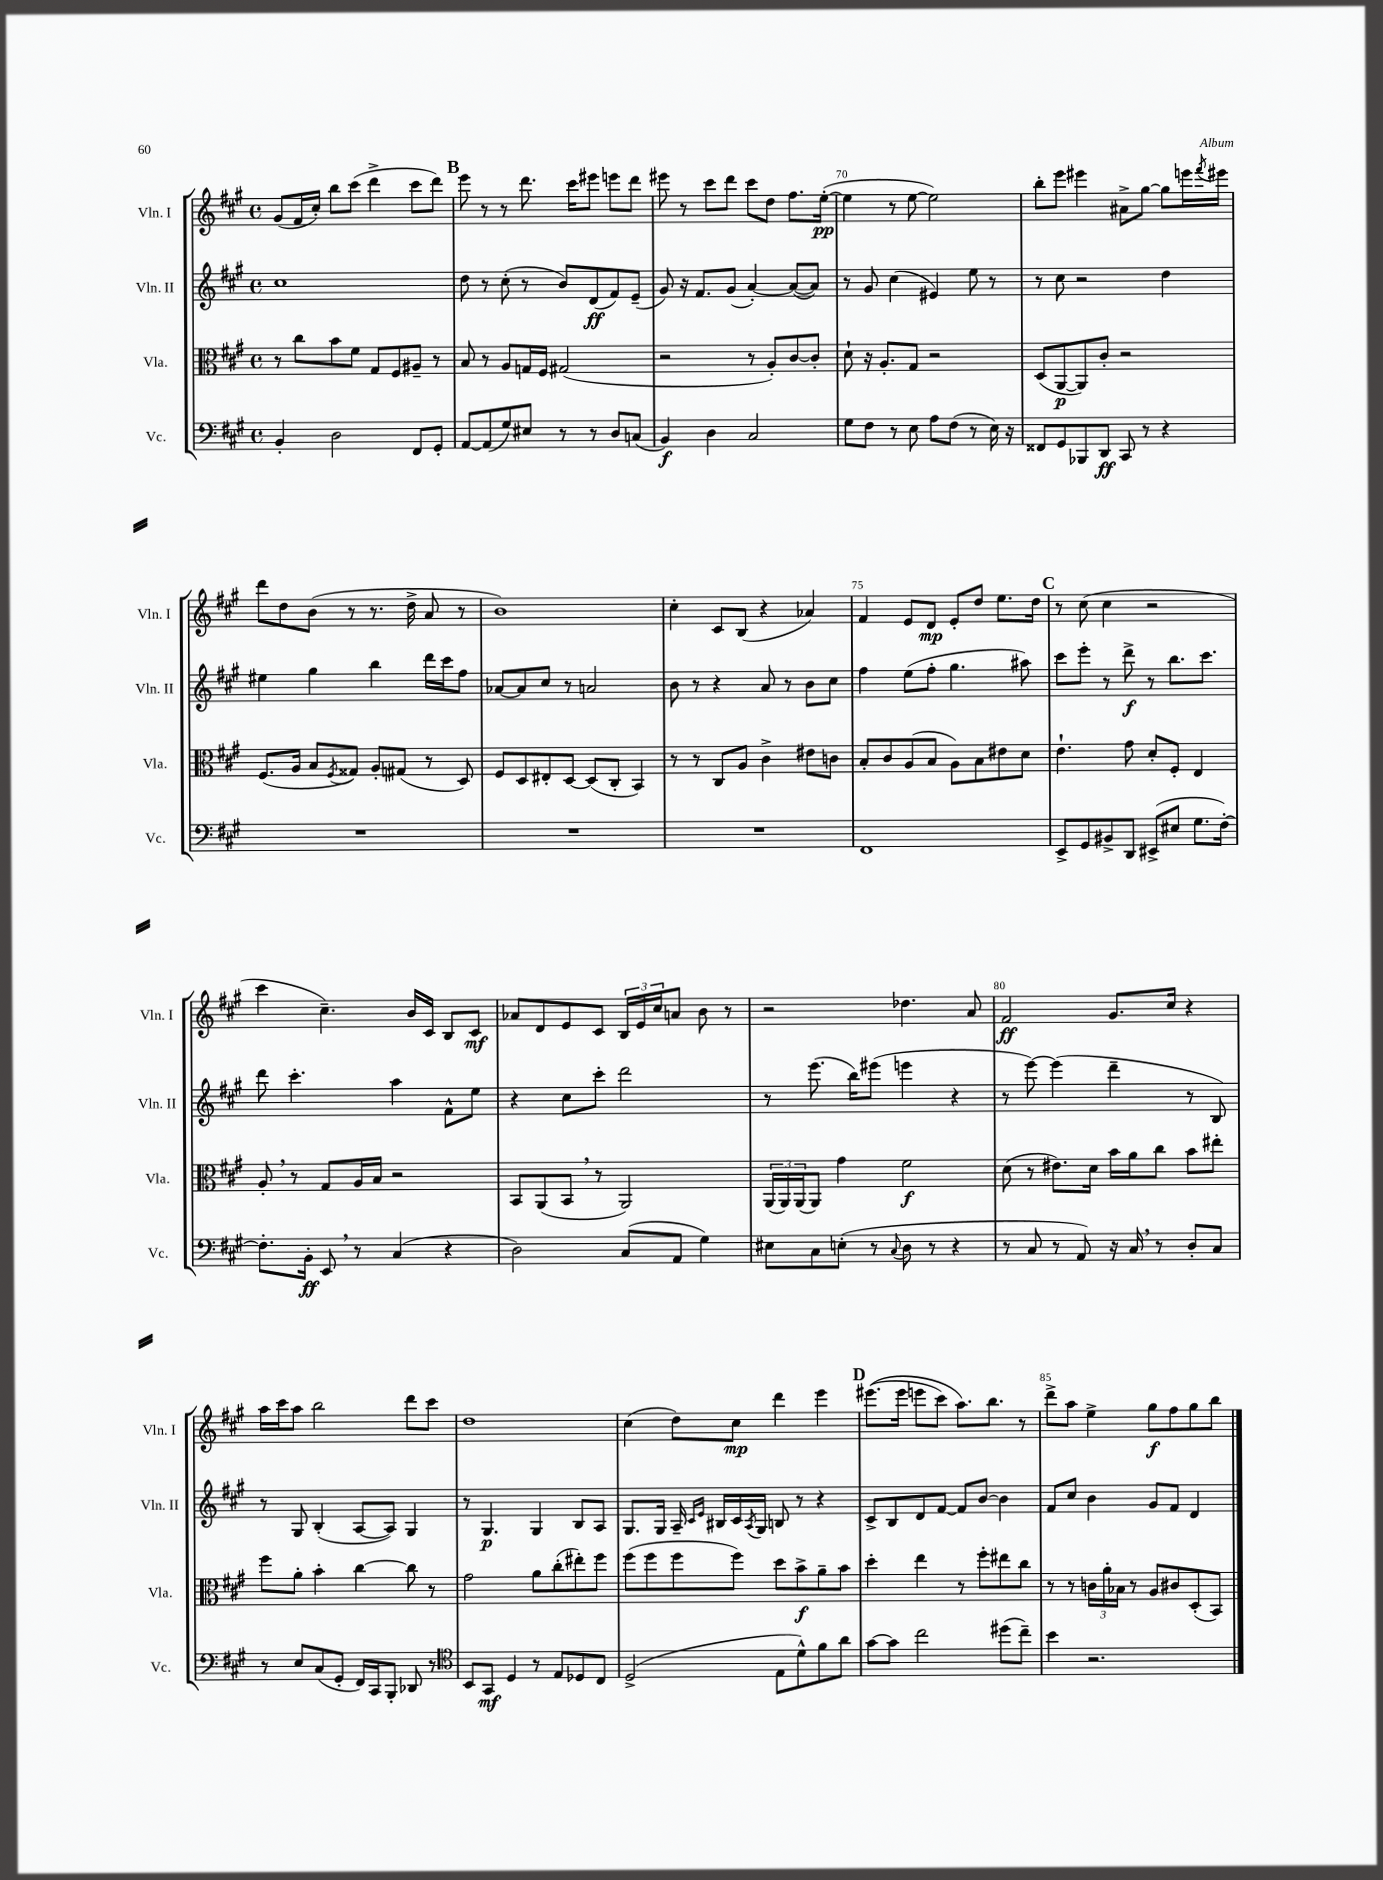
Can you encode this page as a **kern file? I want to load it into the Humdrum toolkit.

**kern	**dynam	**kern	**dynam	**kern	**dynam	**kern	**dynam
*part4	*part4	*part3	*part3	*part2	*part2	*part1	*part1
*staff4	*staff4	*staff3	*staff3	*staff2	*staff2	*staff1	*staff1
*I"Vc.	*	*I"Vla.	*	*I"Vln. II	*	*I"Vln. I	*
*I'Vc.	*	*I'Vla.	*	*I'Vln. II	*	*I'Vln. I	*
*clefF4	*	*clefC3	*	*clefG2	*	*clefG2	*
*k[f#c#g#]	*	*k[f#c#g#]	*	*k[f#c#g#]	*	*k[f#c#g#]	*
*M4/4	*	*M4/4	*	*M4/4	*	*M4/4	*
*met(c)	*	*met(c)	*	*met(c)	*	*met(c)	*
=67	=67	=67	=67	=67	=67	=67	=67
4BB'/	.	8r	.	1cc#	.	(8g#/L	.
.	.	8cc#\L	.	.	.	16f#/L	.
.	.	.	.	.	.	16cc#'/JJ)	.
2D\	.	8b\	.	.	.	8bb\L	.
.	.	8f#\J	.	.	.	(8ccc#\J	.
.	.	8G#/L	.	.	.	4ddd^\	.
.	.	8F#/	.	.	.	.	.
8FF#/L	.	8A#X~/J	.	.	.	8ccc#\L	.
8GG#'/J	.	8r	.	.	.	8ddd\J)	.
!!LO:REH:place=s1:t=B
=68	=68	=68	=68	=68	=68	=68	=68
[8AA/L	.	8B/	.	8dd\	.	8eee\	.
(8AA/]	.	8r	.	8r	.	8r	.
8G#/)	.	8A/L	.	(8cc#'\	.	8r	.
8E#X/J	.	16Gn/L	.	8r	.	8.ddd\	.
.	.	16F#/JJ	.	.	.	.	.
8r	.	(2G#X/	.	8b/L)	.	.	.
.	.	.	.	.	.	16ccc#\KL	.
8r	.	.	.	(8d/	ff	8eee#X\J	.
8D/L	.	.	.	8f#/)	.	8eeen\L	.
(8Cn/J	.	.	.	(8e~/J	.	8ddd\J	.
=69	=69	=69	=69	=69	=69	=69	=69
4BB/)	f	2r	.	8g#/)	.	8eee#X\	.
.	.	.	.	16r	.	8r	.
.	.	.	.	8.f#/L	.	.	.
4D\	.	.	.	.	.	8ccc#\L	.
.	.	.	.	(8g#/J	.	8ddd\J	.
2C#/	.	8r	.	[4a'/)	.	8ccc#\L	.
.	.	8A'/L)	.	.	.	8dd\J	.
.	.	[8c#/	.	(8a/L_	.	8.ff#\L	.
.	.	8c#'/J]	.	8a/J])	.	.	.
.	.	.	.	.	.	([16ee'\Jk	pp
=70	=70	=70	=70	=70	=70	=70	=70
8G#\L	.	8d`\	.	8r	.	4ee\]	.
8F#\J	.	16r	.	8g#/	.	.	.
.	.	8.A'/L	.	.	.	.	.
8r	.	.	.	(4cc#\	.	8r	.
8E\	.	8G#/J	.	.	.	[8ee\	.
8A\L	.	2r	.	4e#X/)	.	2ee\])	.
(8F#\J	.	.	.	.	.	.	.
8r	.	.	.	8ee\	.	.	.
16E\)	.	.	.	8r	.	.	.
16r	.	.	.	.	.	.	.
=71	=71	=71	=71	=71	=71	=71	=71
8FF##X/L	.	(8D/L	.	8r	.	8bb'\L	.
8GG#/	.	[8AA/	p	8cc#\	.	8eee\J	.
8BBB-X/	.	8AA/])	.	2r	.	4eee#X\	.
8DD/J	ff	8c#'/J	.	.	.	.	.
8CC#/	.	2r	.	.	.	8a#X^\L	.
8r	.	.	.	.	.	[8gg#\J	.
4r	.	.	.	4dd\	.	8gg#\L]	.
.	.	.	.	.	.	16eeen\L	.
.	.	.	.	.	.	8qfff#/	.
.	.	.	.	.	.	16eee#X\JJ	.
!!LO:LB:g=z
=72	=72	=72	=72	=72	=72	=72	=72
1r	.	(8.F#/L	.	4ee#X\	.	8ddd\L	.
.	.	.	.	.	.	8dd\	.
.	.	16A/Jk	.	.	.	.	.
.	.	8B/L	.	4gg#\	.	(8b\J	.
.	.	8qF#/	.	.	.	.	.
.	.	8G##X/J)	.	.	.	8r	.
.	.	8A'/L	.	4bb\	.	8.r	.
.	.	(8G#X/J	.	.	.	.	.
.	.	.	.	.	.	16dd^\	.
.	.	8r	.	16ddd\LL	.	8a/	.
.	.	.	.	16ccc#\J	.	.	.
.	.	8D/)	.	8ff#\J	.	8r	.
=73	=73	=73	=73	=73	=73	=73	=73
1r	.	8F#/L	.	[8a-X/L	.	1b)	.
.	.	8D/	.	8a-/]	.	.	.
.	.	8E#X'/	.	8cc#/J	.	.	.
.	.	[8D/J	.	8r	.	.	.
.	.	(8D/L]	.	2an/	.	.	.
.	.	8C#'/J	.	.	.	.	.
.	.	4BB/)	.	.	.	.	.
=74	=74	=74	=74	=74	=74	=74	=74
1r	.	8r	.	8b\	.	4cc#'\	.
.	.	8r	.	8r	.	.	.
.	.	8C#/L	.	4r	.	8c#/L	.
.	.	8A/J	.	.	.	(8B/J	.
.	.	4c#^\	.	8a/	.	4r	.
.	.	.	.	8r	.	.	.
.	.	8e#X\L	.	8b\L	.	4a-X/)	.
.	.	8cn\J	.	8cc#\J	.	.	.
=75	=75	=75	=75	=75	=75	=75	=75
1FF#	.	8B'/L	.	4ff#\	.	4f#/	.
.	.	8c#/	.	.	.	.	.
.	.	(8A/	.	(8ee\L	.	8e/L	.
.	.	8B/J	.	8ff#'\J	.	8d/J	mp
.	.	8A\L)	.	4.gg#\	.	8e'/L	.
.	.	8B\	.	.	.	8dd/J	.
.	.	8e#X\	.	.	.	8.ee\L	.
.	.	8d\J	.	8aa#X\)	.	.	.
.	.	.	.	.	.	16dd\Jk	.
!!LO:REH:place=s1:t=C
=76	=76	=76	=76	=76	=76	=76	=76
8EE^/L	.	4.e`\	.	8ccc#\L	.	8r	.
8GG#/	.	.	.	8eee'\J	.	(8cc#\	.
8BB#X^/	.	.	.	8r	.	4cc#\	.
8DD/J	.	8g#\	.	8ddd^\	f	.	.
(8EE#X^/L	.	8d'/L	.	8r	.	2r	.
8E#X/J	.	8F#'/J	.	8.bb\L	.	.	.
8.G#\L	.	4E/	.	.	.	.	.
.	.	.	.	8.ccc#\J	.	.	.
[16F#'\Jk)	.	.	.	.	.	.	.
!!LO:LB:g=z
=77	=77	=77	=77	=77	=77	=77	=77
8.F#'\L]	.	8A',/	.	8ddd\	.	4ccc#\	.
.	.	8r	.	4.ccc#'\	.	.	.
16BB'\Jk	ff	.	.	.	.	.	.
8EE,/	.	8G#/L	.	.	.	4.cc#~\)	.
8r	.	16A/L	.	.	.	.	.
.	.	16B/JJ	.	.	.	.	.
(4C#/	.	2r	.	4aa\	.	.	.
.	.	.	.	.	.	16b/LL	.
.	.	.	.	.	.	16c#/JJ	.
4r	.	.	.	8f#^^\L	.	8B/L	.
.	.	.	.	8ee\J	.	8c#/J	mf
=78	=78	=78	=78	=78	=78	=78	=78
2D\)	.	8BB/L	.	4r	.	8a-X/L	.
.	.	(8AA/	.	.	.	8d/	.
.	.	8BB,/J	.	8cc#\L	.	8e/	.
.	.	8r	.	8ccc#'\J	.	8c#/J	.
(8C#/L	.	2AA/)	.	2ddd\	.	24B/LL	.
.	.	.	.	.	.	24e/	.
.	.	.	.	.	.	24cc#/J	.
8AA/J	.	.	.	.	.	8an/J	.
4G#\)	.	.	.	.	.	8b\	.
.	.	.	.	.	.	8r	.
=79	=79	=79	=79	=79	=79	=79	=79
8E#X\L	.	(24AA/LL	.	8r	.	2r	.
.	.	24AA/)	.	.	.	.	.
.	.	(24AA/J	.	.	.	.	.
8C#\	.	8AA/J)	.	(8.eee\	.	.	.
(8En'\J	.	4g#\	.	.	.	.	.
.	.	.	.	16bb\KL)	.	.	.
8r	.	.	.	(8eee#X\J	.	.	.
8qqC#/	.	.	.	.	.	.	.
8D\	.	2f#\	f	4eeen\	.	4.dd-X\	.
8r	.	.	.	.	.	.	.
4r	.	.	.	4r	.	.	.
.	.	.	.	.	.	8a/	.
=80	=80	=80	=80	=80	=80	=80	=80
8r	.	(8d\	.	8r	.	2f#/	ff
8C#/	.	8r	.	[8eee\)	.	.	.
8r	.	8.e#X\L)	.	(4eee\]	.	.	.
8AA/)	.	.	.	.	.	.	.
.	.	16d\Jk	.	.	.	.	.
16r	.	16b\LL	.	4ddd~\	.	8.g#/L	.
16C#,/	.	16a\J	.	.	.	.	.
8r	.	8cc#\J	.	.	.	.	.
.	.	.	.	.	.	16cc#/Jk	.
8D'/L	.	8b\L	.	8r	.	4r	.
8C#/J	.	8ee#X'\J	.	8B/)	.	.	.
!!LO:LB:g=z
=81	=81	=81	=81	=81	=81	=81	=81
8r	.	8ff#\L	.	8r	.	16aa\LL	.
.	.	.	.	.	.	16ccc#\J	.
8E/L	.	8a'\J	.	8G#/	.	8aa\J	.
(8C#/	.	4b'\	.	(4B'/	.	2bb\	.
8GG#'/J	.	.	.	.	.	.	.
16FF#/LL)	.	[4cc#\	.	[8A/L	.	.	.
16CC#/J	.	.	.	.	.	.	.
8BBB'/J	.	.	.	8A/J])	.	.	.
8DD-X/	.	8cc#\]	.	4G#/	.	8ddd\L	.
8r	.	8r	.	.	.	8ccc#\J	.
=82	=82	=82	=82	=82	=82	=82	=82
*clefC4	*	*	*	*	*	*	*
8BB/L	.	2g#\	.	8r	.	1dd	.
8GG#/J	mf	.	.	4.G#/	p	.	.
4D/	.	.	.	.	.	.	.
8r	.	8a\L	.	4G#/	.	.	.
8E/L	.	(8cc#'\	.	.	.	.	.
8D-X/	.	8ee#X'\)	.	8B/L	.	.	.
8C#/J	.	8ff#\J	.	8A/J	.	.	.
=83	=83	=83	=83	=83	=83	=83	=83
(2D^/	.	(8ff#\L	.	8.G#/L	.	(4cc#\	.
.	.	8ff#\	.	.	.	.	.
.	.	.	.	16G#/Jk	.	.	.
.	.	8ff#\	.	16A~/	.	8dd\L)	.
.	.	.	.	16qqc#/LL	.	.	.
.	.	.	.	16qqe/JJ	.	.	.
.	.	.	.	16B#X/LL	.	.	.
.	.	8ff#\J)	.	16c#/	.	8cc#\J	mp
.	.	.	.	8qA/	.	.	.
.	.	.	.	16G#/JJ	.	.	.
8E\L	.	8dd\L	.	8Bn/	.	4ddd\	.
8d^^\)	.	8b^\	f	8r	.	.	.
8f#\	.	8a~\	.	4r	.	4eee\	.
8a\J	.	8b\J	.	.	.	.	.
!!LO:REH:place=s1:t=D
=84	=84	=84	=84	=84	=84	=84	=84
[8g#\L	.	4dd'\	.	8c#^/L	.	((8.eee#X\L	.
8g#\J]	.	.	.	8B/	.	.	.
.	.	.	.	.	.	16eee#\Jk	.
2cc#\	.	4ee\	.	8d/	.	8eeen\L	.
.	.	.	.	[8f#/J	.	8ccc#\J)	.
.	.	8r	.	8f#/L]	.	8.aa\L)	.
.	.	8ff#'\L	.	[8b/J	.	.	.
.	.	.	.	.	.	8.bb\J	.
(8dd#X\L	.	8ee#X\	.	4b\]	.	.	.
8cc#~\J)	.	8cc#\J	.	.	.	8r	.
=85	=85	=85	=85	=85	=85	=85	=85
4b\	.	8r	.	8f#/L	.	8ddd^\L	.
.	.	8r	.	8cc#/J	.	8aa\J	.
2.r	.	24cn\LL	.	4b\	.	4ee^\	.
.	.	24a'\	.	.	.	.	.
.	.	24B-X\JJ	.	.	.	.	.
.	.	8r	.	.	.	.	.
.	.	8A/L	.	8g#/L	.	8gg#\L	f
.	.	8c#X/	.	8f#/J	.	8ff#\	.
.	.	(8D'/	.	4d/	.	8gg#\	.
.	.	8BB/J)	.	.	.	8bb\J	.
==	==	==	==	==	==	==	==
*-	*-	*-	*-	*-	*-	*-	*-
